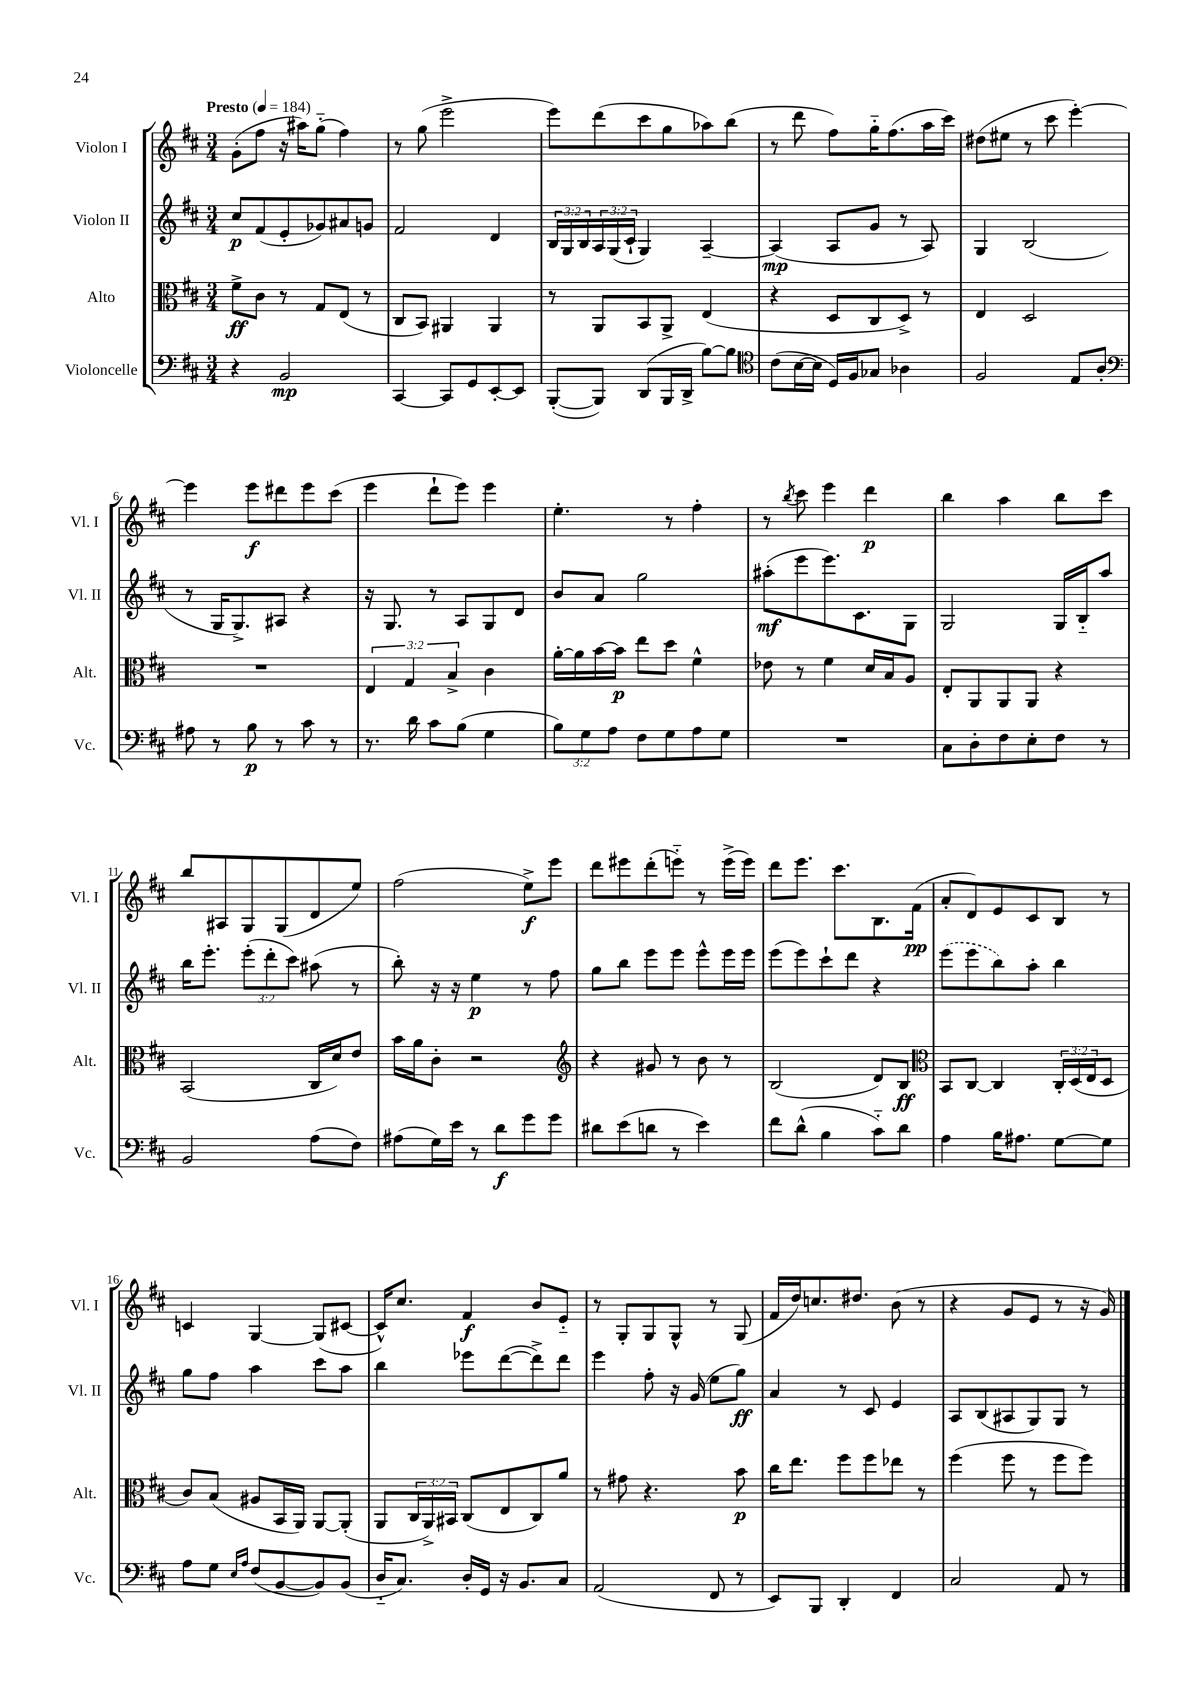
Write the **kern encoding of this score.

**kern	**kern	**kern	**kern
*staff4	*staff3	*staff2	*staff1
*clefF4	*clefC3	*clefG2	*clefG2
*k[f#c#]	*k[f#c#]	*k[f#c#]	*k[f#c#]
*M3/4	*M3/4	*M3/4	*M3/4
*MM184	*MM184	*MM184	*MM184
4r	8f#^\L	8cc#/L	(8g'\L
.	8c#\J	(8f#/	8ff#\J
2BB/	8r	8e'/	16r
.	.	.	16aa#\LK)
.	8G/L	8g-/)	(8gg'~\J
.	(8E/J	8a#/	4ff#\)
.	8r	8g/J	.
=	=	=	=
[4CC#/	8C#/L	2f#/	8r
.	8BB/J)	.	(8gg\
8CC#/]L	4AA#/	.	2eee^\
8GG/	.	.	.
[8EE'/	4AA#/	4d/	.
8EE/]J	.	.	.
=	=	=	=
([8BBB'/L	8r	24B/LL	8eee\L)
.	.	24G/	.
.	.	24B/	.
8BBB/]J)	8AA/L	24A/	(8ddd\
.	.	(24G/	.
.	.	24c#`/JJ	.
(8DD/L	8BB/	4G/)	8ccc#\
16BBB/L	8AA^/J	.	8gg\
16DD^/JJ	.	.	.
[8B\L)	(4E/	[4A~/	8aa-\)
8B\]J	.	.	(8bb\J
=	=	=	=
*clefC4	*	*	*
(8c#\L	4r	(4A/]	8r
[16B\L	.	.	8ddd\
16B\]JJ	.	.	.
16D/LL)	8D/L	8A/L	8ff#\L)
16F#/J	.	.	.
8G-/J	8C#/	8g/J	16gg'~\K
.	.	.	(8.ff#\
4A-\	8D^/J)	8r	.
.	8r	8A/)	16aa\L
.	.	.	16ccc#\JJ)
=	=	=	=
2F#/	4E/	4G/	(8dd#\L
.	.	.	8ee#\J
.	2D/	(2B/	8r
.	.	.	8ccc#\
8E/L	.	.	[4eee'\)
8A'/J	.	.	.
=	=	=	=
*clefF4	*	*	*
8A#\	2.r	8r	4eee\]
8r	.	16G/LK	.
.	.	8.G^/)	.
8B\	.	.	8eee\L
8r	.	8A#/J	8ddd#\
8c#\	.	4r	8eee\
8r	.	.	(8ccc#\J
=	=	=	=
8.r	6E/	16r	4eee\
.	.	8.G/	.
.	6G/	.	.
16d\	.	.	.
8c#\L	.	8r	8ddd`\L
.	6B^/	.	.
(8B\J	.	8A/L	8eee\J)
4G\	4c#\	8G/	4eee\
.	.	8d/J	.
=	=	=	=
12B\L)	[16a'\LL	8b/L	4.ee'\
.	16a\]	.	.
12G\	.	.	.
.	[16b\	8a/J	.
12A\J	.	.	.
.	16b\]JJ	.	.
8F#\L	8ee\L	2gg\	.
8G\	8dd\J	.	8r
8A\	4f#^^\	.	4ff#'\
8G\J	.	.	.
=	=	=	=
2.r	8e-\	(8aa#'\L	8r
.	.	.	8qbb/
.	8r	8eee\	8ccc#\
.	4f#\	8.eee\)	4eee\
.	.	8.c#\	.
.	16d/LL	.	4ddd\
.	16B/J	.	.
.	8A/J	8G\J	.
=	=	=	=
8C#\L	8E'/L	2G/	4bb\
8D'\	8AA/	.	.
8F#\	8AA/	.	4aa\
8E'\	8AA/J	.	.
8F#\J	4r	16G/LL	8bb\L
.	.	16B'~/J	.
8r	.	8aa/J	8ccc#\J
=	=	=	=
2BB/	(2BB/	16bb\LK	8bb/L
.	.	8.eee'\J	.
.	.	.	8A#/
.	.	(12eee'\L	8G/
.	.	12ddd'\	.
.	.	.	(8G/
.	.	12ccc#\J)	.
(8A\L	16C#/LL	(8aa#\	8d/
.	16d/J)	.	.
8F#\J)	8e/J	8r	8ee/J)
=	=	=	=
(8A#\L	16b\LL	8bb'\)	(2ff#\
.	16a\J	.	.
16G\L)	8c#'\J	16r	.
16e\JJ	.	16r	.
8r	2r	4ee\	.
8d\L	.	.	.
8g\	.	8r	8ee^\L)
8g\J	.	8ff#\	8eee\J
=	=	=	=
*	*clefG2	*	*
8d#\L	4r	8gg\L	8ddd\L
(8e\	.	8bb\J	8eee#\
8d\J	8g#/	8eee\L	(8ddd'\
8r	8r	8eee\J	8eee'~\J)
4e\)	8b\	8eee^^\L	8r
.	8r	16eee\L	(16eee^\LL
.	.	16eee\JJ	16eee\JJ)
=	=	=	=
8f#\L	(2B/	(8eee\L	8ddd\L
(8d^^\J	.	8eee\)	8.eee\J
4B\	.	8ccc#`\	.
.	.	.	8.ccc#\L
.	.	8ddd\J	.
8c#'~\L)	8d/L)	4r	8.B\
8d\J	8B/J	.	.
.	.	.	(16f#\Jk
=	=	=	=
*	*clefC3	*	*
4A\	8BB/L	(8eee\L	8a'/L
.	[8C#/J	8eee\	8d/)
16B\LK	4C#/]	8bb\)	8e/
8.A#\J	.	.	.
.	.	8aa'\J	8c#/
[8G\L	24C#'/LL	4bb\	8B/J
.	(24D/	.	.
.	24E/J	.	.
8G\]J	8D/J	.	8r
=	=	=	=
8A\L	8c#/L)	8gg\L	4c/
8G\J	(8B/J	8ff#\J	.
16qqE/LL	.	.	.
16qqA/JJ	.	.	.
(8F#/L	8A#/L	4aa\	[4G/
[8BB/	16BB/L	.	.
.	16AA/JJ)	.	.
8BB/])	[8AA/L	8ccc#\L	(8G/]L
(8BB/J	(8AA'/]J	8aa\J	[8c#/J
=	=	=	=
16D'~/LK	8AA/L	4bb\	16c#^^/]LK)
8.C#/J)	.	.	8.cc#/J
.	24C#/L	.	.
.	24AA^/)	.	.
.	24BB#/JJ	.	.
16D'/LL	(8C#/L	8eee-\L	4f#/
16GG/JJ	.	.	.
16r	8E/	([8ddd\	.
8.BB/L	.	.	.
.	8C#/)	8ddd^\])	8b/L
8C#/J	8a/J	8ddd\J	8e'~/J
=	=	=	=
(2AA/	8r	4eee\	8r
.	8g#\	.	8G'/L
.	4.r	8ff#'\	8G/
.	.	16r	8G^^/J
.	.	(16g/	.
8FF#/	.	8ee\L	8r
8r	8b\	8gg\J)	(8G/
=	=	=	=
8EE/L)	16cc#\LK	4a/	16f#/LL
.	8.ee\J	.	16dd/J)
8BBB/J	.	.	8.cc/
4DD'/	8ff#\L	8r	.
.	.	.	8.dd#/J
.	8ff#\	8c#/	.
4FF#/	8ee-\J	4e/	(8b\
.	8r	.	8r
=	=	=	=
2C#/	(4ff#\	8A/L	4r
.	.	(8B/	.
.	8ff#\	8A#/	8g/L
.	8r	8G/)	8e/J
8AA/	8ff#\L	8G/J	8r
8r	8ff#\J)	8r	16r
.	.	.	16g/)
==	==	==	==
*-	*-	*-	*-
